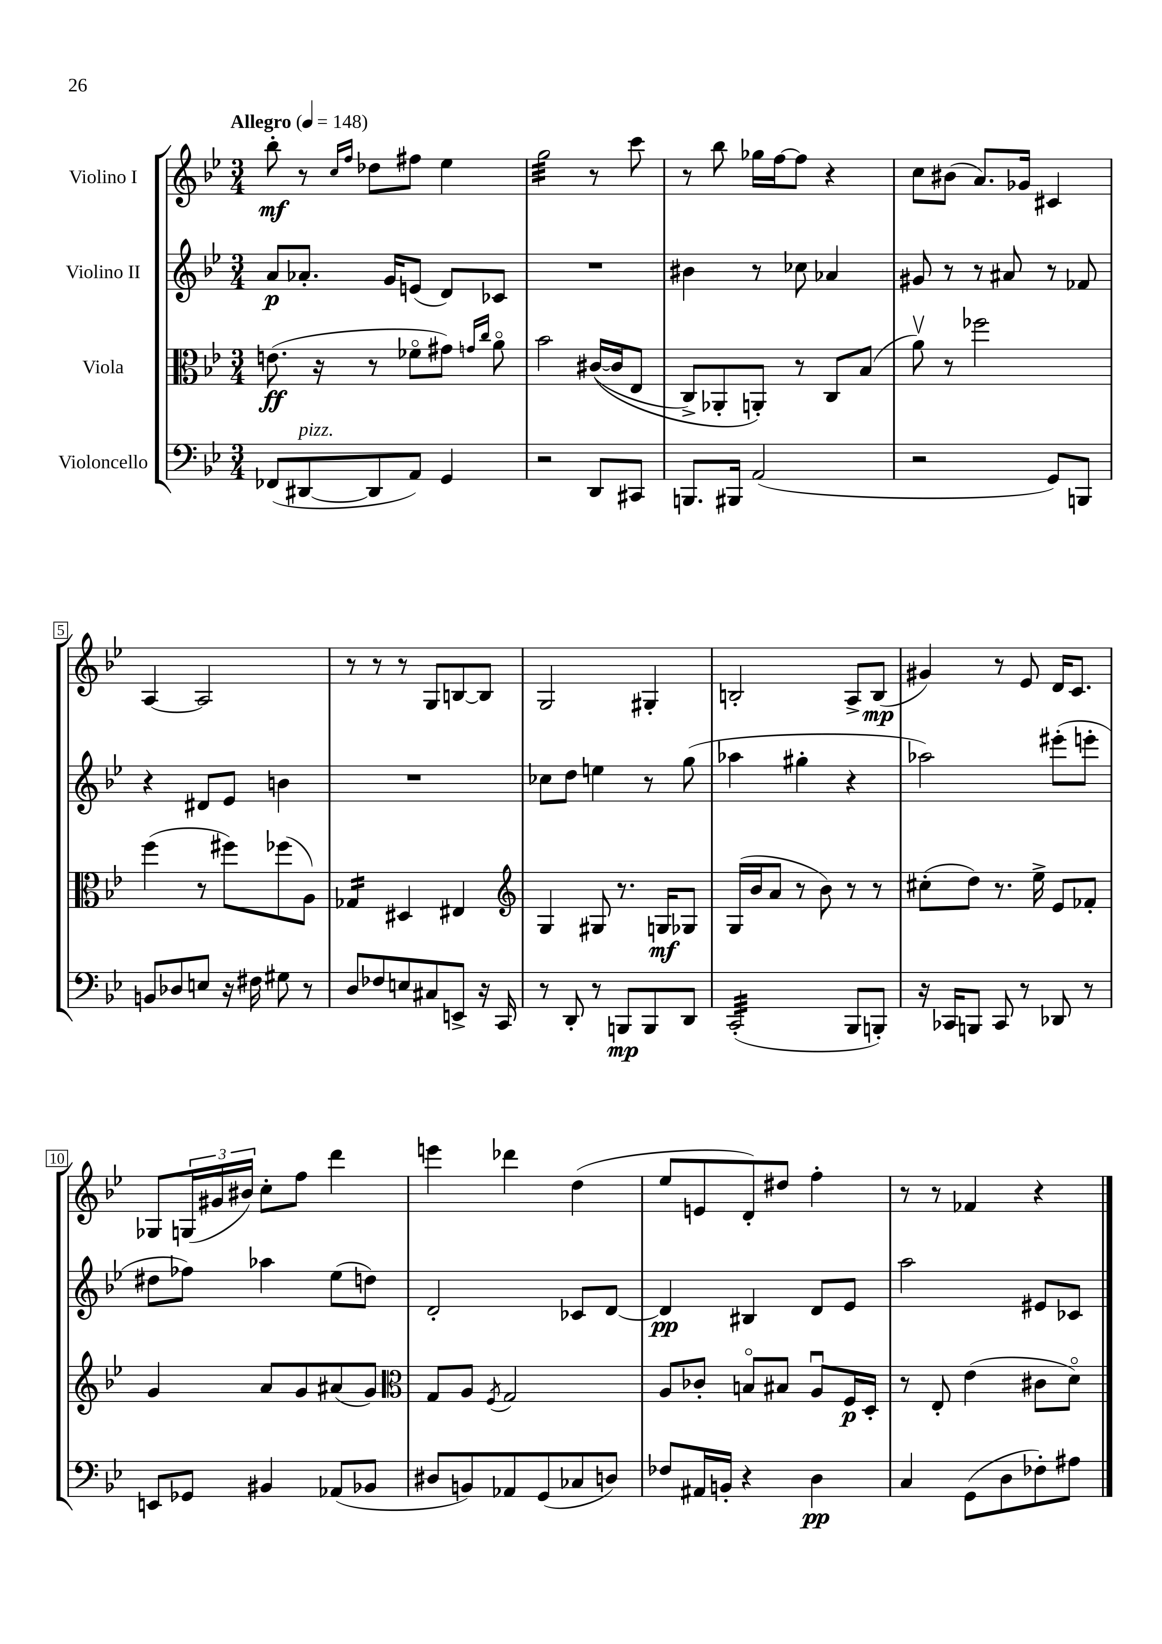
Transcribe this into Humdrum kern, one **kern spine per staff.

**kern	**kern	**kern	**kern
*staff4	*staff3	*staff2	*staff1
*clefF4	*clefC3	*clefG2	*clefG2
*k[b-e-]	*k[b-e-]	*k[b-e-]	*k[b-e-]
*M3/4	*M3/4	*M3/4	*M3/4
*MM148	*MM148	*MM148	*MM148
(8FF-	(8.e	8a	8bb-'
[8DD#	.	8.a-'	8r
.	16r	.	.
.	.	.	16qqcc
.	.	.	16qqff
8DD#]	8r	.	8dd-
.	.	16g	.
8AA)	8f-o	(8e	8ff#
4GG	8g#)	8d)	4ee-
.	16qqg	.	.
.	16qqcc	.	.
.	8ao	8c-	.
=	=	=	=
2r	2b-	2.r	2gg
8DD	&(([16c#	.	8r
.	16c#]	.	.
8CC#	8E-	.	8ccc
=	=	=	=
8.BBB	8C^)	4b#	8r
.	8AA-'	.	8bb-
16BBB#	.	.	.
(2AA	8AA'&)	8r	16gg-
.	.	.	[16ff
.	8r	8cc-	8ff]
.	8C	4a-	4r
.	(8B-	.	.
=	=	=	=
2r	8av)	8g#	8cc
.	8r	8r	(8b#
.	2ff-	8r	8.a)
.	.	8a#	.
.	.	.	16g-
8GG)	.	8r	4c#
8BBB	.	8f-	.
=	=	=	=
8BB	(4ff	4r	[4A
8D-	.	.	.
8E	8r	8d#	2A]
16r	8ff#)	8e-	.
16F#	.	.	.
8G#	(8ff-	4b	.
8r	8A)	.	.
=	=	=	=
8D	4G-	2.r	8r
8F-	.	.	8r
8E	4D#	.	8r
8C#	.	.	8G
8EE^	4E#	.	[8B
16r	.	.	8B]
16CC	.	.	.
=	=	=	=
*	*clefG2	*	*
8r	4G	8cc-	2G
8DD'	.	8dd	.
8r	8G#	4ee	.
8BBB	8.r	.	.
8BBB	.	8r	4G#'
.	16G	.	.
8DD	8G-	(8gg	.
=	=	=	=
(2CC'	(16G	4aa-	2B'
.	16b-	.	.
.	8a	.	.
.	8r	4gg#'	.
.	8b-)	.	.
8BBB-	8r	4r	8A^
8BBB')	8r	.	(8B
=	=	=	=
16r	(8cc#'	2aa-)	4g#)
16CC-	.	.	.
8BBB	8dd)	.	.
8CC-	8.r	.	8r
8r	.	.	8e-
.	16ee-^	.	.
8DD-	8e-	(8eee#'	16d
.	.	.	8.c
8r	8f-'	8eee'	.
=	=	=	=
8EE	4g	8dd#	8G-
8GG-	.	8ff-)	(24G
.	.	.	24g#
.	.	.	24b#)
4BB#	8a	4aa-	8cc'
.	8g	.	8ff
(8AA-	(8a#	(8ee-	4ddd
8BB-	8g)	8dd)	.
=	=	=	=
*	*clefC3	*	*
8D#	8G	2d'	4eee
8BB)	8A	.	.
.	8qF	.	.
8AA-	2G	.	4ddd-
(8GG	.	.	.
8C-	.	8c-	(4dd
8D)	.	[8d	.
=	=	=	=
8F-	8A	4d]	8ee-
16AA#	8c-'	.	8e
16BB'	.	.	.
4r	8Bo	4B#	8d')
.	8B#	.	8dd#
4D	8Au	8d	4ff'
.	16F	8e-	.
.	16D'	.	.
=	=	=	=
4C	8r	2aa	8r
.	8E-'	.	8r
(8GG	(4e-	.	4f-
8D	.	.	.
8F-')	8c#	8e#	4r
8A#	8do)	8c-	.
==	==	==	==
*-	*-	*-	*-
